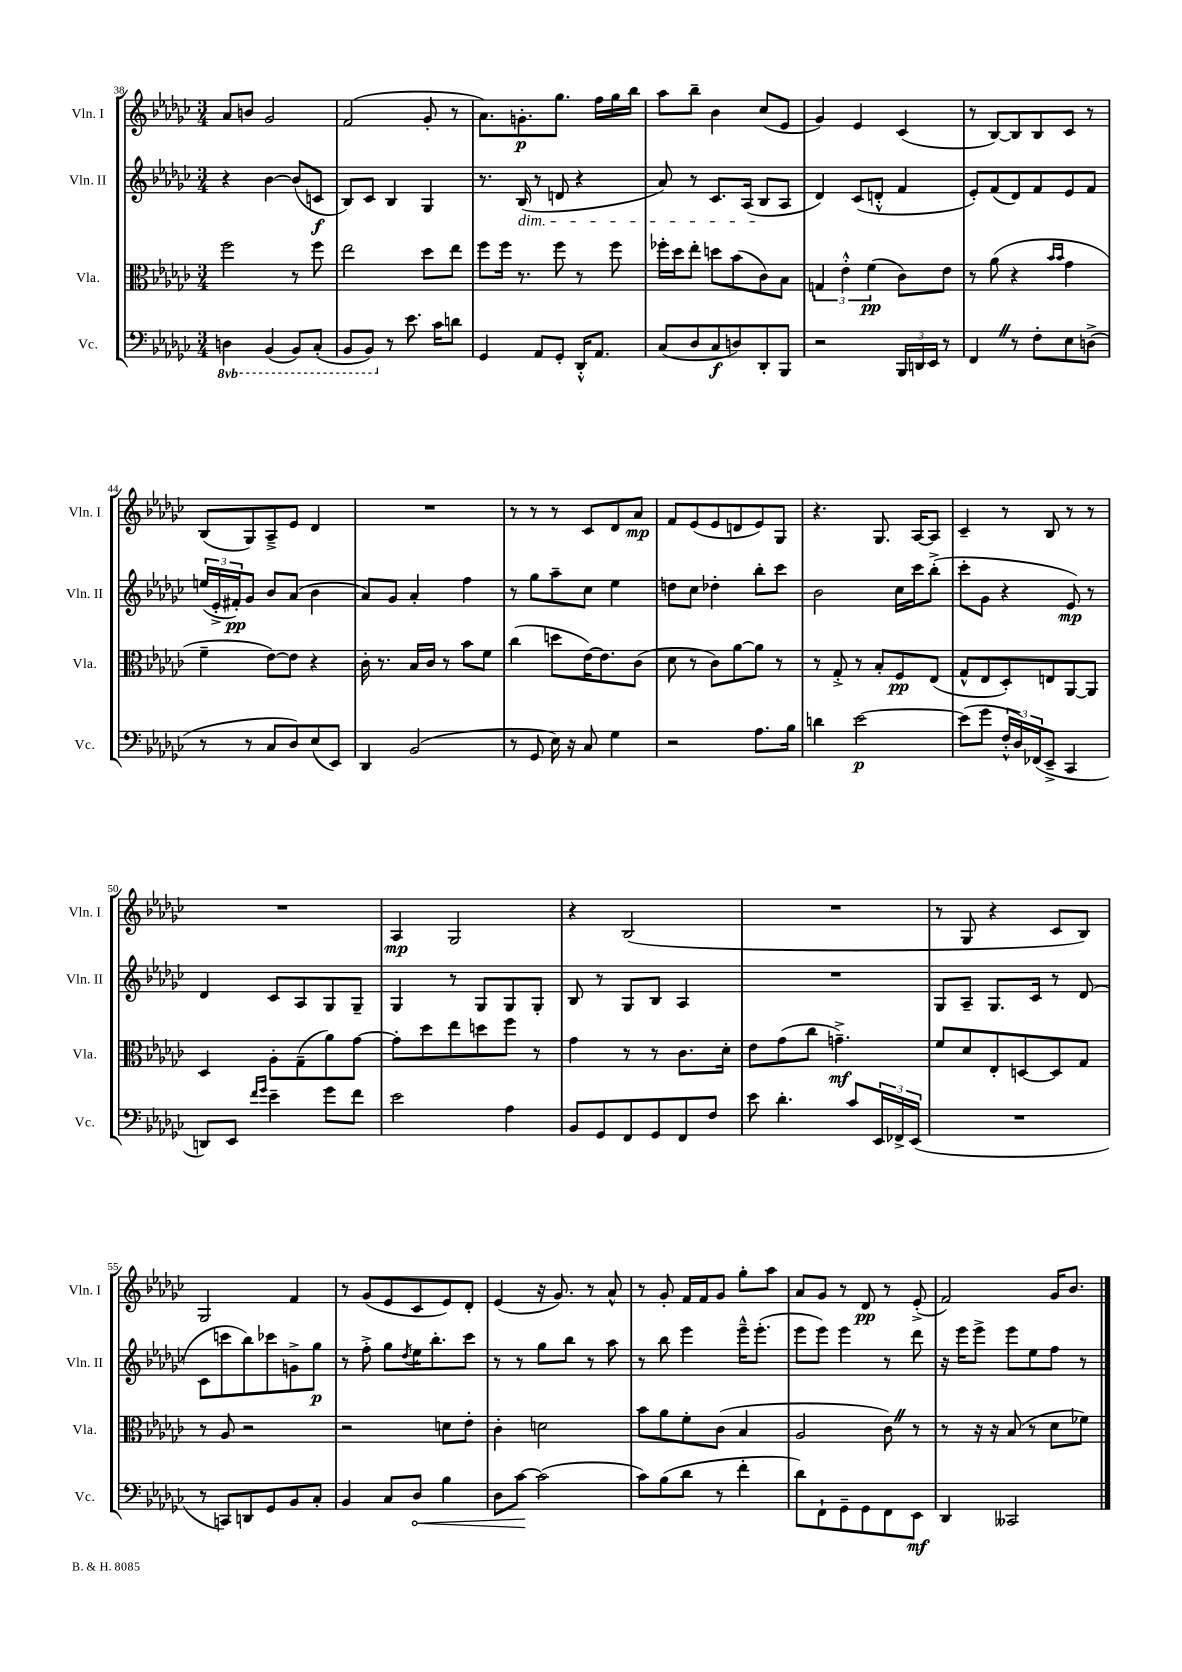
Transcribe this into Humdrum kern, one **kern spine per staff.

**kern	**dynam	**kern	**dynam	**kern	**dynam	**kern	**dynam
*part4	*part4	*part3	*part3	*part2	*part2	*part1	*part1
*staff4	*staff4	*staff3	*staff3	*staff2	*staff2	*staff1	*staff1
*I"Vc.	*	*I"Vla.	*	*I"Vln. II	*	*I"Vln. I	*
*I'Vc.	*	*I'Vla.	*	*I'Vln. II	*	*I'Vln. I	*
*clefF4	*	*clefC3	*	*clefG2	*	*clefG2	*
*k[b-e-a-d-g-c-]	*	*k[b-e-a-d-g-c-]	*	*k[b-e-a-d-g-c-]	*	*k[b-e-a-d-g-c-]	*
*M3/4	*	*M3/4	*	*M3/4	*	*M3/4	*
*8ba	*	*	*	*	*	*	*
=38	=38	=38	=38	=38	=38	=38	=38
4DDn\	.	2ff\	.	4r	.	8a-/L	.
.	.	.	.	.	.	8bn/J	.
(4BBB-/	.	.	.	[4b-\	.	2g-/	.
8BBB-/L)	.	8r	.	(8b-/L]	.	.	.
(8CC-'/J	.	8ff\	.	8cn/J	f	.	.
=39	=39	=39	=39	=39	=39	=39	=39
8BBB-/L	.	2ee-\	.	8B-/L)	.	(2f/	.
8BBB-/J)	.	.	.	8c-/J	.	.	.
*X8ba	*	*	*	*	*	*	*
8r	.	.	.	4B-/	.	.	.
8.e-\	.	.	.	.	.	.	.
.	.	8dd-\L	.	4G-/	.	8g-'/	.
16c-\KL	.	.	.	.	.	.	.
8dn\J	.	8ee-\J	.	.	.	8r	.
=40	=40	=40	=40	=40	=40	=40	=40
4GG-/	.	8ff\L	.	8.r	.	8.a-\L)	.
.	.	16ff\Jk	.	.	.	.	.
!	!	!	!	!LO:TX:b:i:t=dim.	!	!	!
.	.	8.r	.	(16B-/	.	8.gn'\	p
8AA-/L	.	.	.	8r	.	.	.
8GG-'/J	.	8ff\	.	8dn/	.	8.gg-\J	.
16DD-'^^/KL	.	8r	.	4r	.	.	.
8.AA-/J	.	.	.	.	.	16ff\LL	.
.	.	8ff\	.	.	.	16gg-\	.
.	.	.	.	.	.	16bb-\JJ	.
=41	=41	=41	=41	=41	=41	=41	=41
(8C-/L	.	16ff-X'\LL	.	8a-/)	.	8aa-\L	.
.	.	16dd-\J	.	.	.	.	.
8D-/	.	8ee-'\J	.	8r	.	8bb-~\J	.
8C-/	f	8ddn\L	.	8.c-/L	.	4b-\	.
8Dn/)	.	(8b-\	.	.	.	.	.
.	.	.	.	(16A-/Jk	.	.	.
8DD-'/	.	8c-\)	.	8B-/L	.	(8cc-/L	.
8BBB-/J	.	8B-\J	.	8A-/J	.	8e-/J	.
=42	=42	=42	=42	=42	=42	=42	=42
2r	.	6Gn/	.	4d-/)	.	4g-/)	.
.	.	6e-'^^\	.	.	.	.	.
.	.	.	.	(8c-/L	.	4e-/	.
.	.	(6f\	pp	.	.	.	.
.	.	.	.	8dn'^^/J	.	.	.
24BBB-/LL	.	8c-\L)	.	4f/	.	(4c-/	.
24DDn/	.	.	.	.	.	.	.
24EE-/JJ	.	.	.	.	.	.	.
8r	.	8e-\J	.	.	.	.	.
=43	=43	=43	=43	=43	=43	=43	=43
4FFZ/	.	8r	.	8e-'/L)	.	8r	.
.	.	(8a-\	.	(8f/	.	[8B-/L)	.
8r	.	4r	.	8d-/)	.	8B-/]	.
8F'\L	.	.	.	8f/	.	8B-/	.
.	.	16qqb-/LL	.	.	.	.	.
.	.	16qqb-/JJ	.	.	.	.	.
8E-\	.	4g-\	.	8e-/	.	8c-/J	.
(8Dn^\J	.	.	.	8f/J	.	8r	.
!!LO:LB:g=z
=44	=44	=44	=44	=44	=44	=44	=44
8r	.	4f~\	.	(24een/LL	.	(8B-/L	.
.	.	.	.	24e-'^/	.	.	.
.	.	.	.	24f#X'/J)	pp	.	.
8r	.	.	.	8g-/J	.	8G-/)	.
8C-/L	.	[8e-\L)	.	8b-/L	.	8A-~^/	.
8D-/)	.	8e-\J]	.	(8a-/J	.	8e-/J	.
(8E-/	.	4r	.	4b-\	.	4d-/	.
8EE-/J)	.	.	.	.	.	.	.
=45	=45	=45	=45	=45	=45	=45	=45
4DD-/	.	16c-'\	.	8a-/L)	.	2.r	.
.	.	8.r	.	.	.	.	.
.	.	.	.	8g-/J	.	.	.
(2BB-/	.	16B-/LL	.	4a-'/	.	.	.
.	.	16c-/JJ	.	.	.	.	.
.	.	8r	.	.	.	.	.
.	.	8b-\L	.	4ff\	.	.	.
.	.	8f\J	.	.	.	.	.
=46	=46	=46	=46	=46	=46	=46	=46
8r	.	(4cc-\	.	8r	.	8r	.
8GG-/	.	.	.	8gg-\L	.	8r	.
16E-\)	.	8ddn\L	.	8aa-~\	.	8r	.
16r	.	.	.	.	.	.	.
8C-/	.	[16e-\K)	.	8cc-\J	.	8c-/L	.
.	.	8.e-\]	.	.	.	.	.
4G-\	.	.	.	4ee-\	.	8d-/	.
.	.	(8c-\J	.	.	.	8a-/J	mp
=47	=47	=47	=47	=47	=47	=47	=47
2r	.	8d-\	.	8ddn\L	.	8f/L	.
.	.	8r	.	8cc-\J	.	(8e-/	.
.	.	8c-\L)	.	4dd-X'\	.	8e-/	.
.	.	[8a-\	.	.	.	8dn/	.
8.A-\L	.	8a-\J]	.	8bb-'\L	.	8e-/)	.
.	.	8r	.	8ccc-\J	.	8G-/J	.
16B-\Jk	.	.	.	.	.	.	.
=48	=48	=48	=48	=48	=48	=48	=48
4dn\	.	8r	.	2b-\	.	4.r	.
.	.	8G-'^/	.	.	.	.	.
[2e-\	p	8r	.	.	.	.	.
.	.	8B-'/L	.	.	.	8.G-/	.
.	.	8F/	pp	16cc-\LL	.	.	.
.	.	.	.	16ccc-\J	.	[16A-/KL	.
.	.	(8E-/J	.	(8bb-'^\J	.	8A-/J]	.
=49	=49	=49	=49	=49	=49	=49	=49
(8e-\L]	.	8G-^^/L	.	8ccc-'\L	.	4c-~/	.
8g-\J	.	8E-/	.	8g-\J	.	.	.
24F'^^/LL	.	8D-'/)	.	4r	.	8r	.
24D-/)	.	.	.	.	.	.	.
(24FF-X/J	.	.	.	.	.	.	.
8EE-~^/J	.	8En/	.	.	.	8B-/	.
4CC-/	.	[8AA-/	.	8e-/)	mp	8r	.
.	.	8AA-/J]	.	8r	.	8r	.
!!LO:LB:g=z
=50	=50	=50	=50	=50	=50	=50	=50
8DDn/L)	.	4D-/	.	4d-/	.	2.r	.
8EE-/J	.	.	.	.	.	.	.
16qqf/LL	.	.	.	.	.	.	.
16qqg-/JJ	.	.	.	.	.	.	.
4e-~\	.	8A-'\L	.	8c-/L	.	.	.
.	.	(8G-~\	.	8A-/	.	.	.
8g-\L	.	8a-\)	.	8G-/	.	.	.
8f\J	.	[8g-\J	.	8G-~/J	.	.	.
=51	=51	=51	=51	=51	=51	=51	=51
2e-\	.	8g-'\L]	.	4G-/	.	4A-/	mp
.	.	8dd-\	.	.	.	.	.
.	.	8ee-\	.	8r	.	2G-/	.
.	.	8ddn\	.	8G-/L	.	.	.
4A-\	.	8ff\J	.	8G-/	.	.	.
.	.	8r	.	8G-'/J	.	.	.
=52	=52	=52	=52	=52	=52	=52	=52
8BB-/L	.	4g-\	.	8B-/	.	4r	.
8GG-/	.	.	.	8r	.	.	.
8FF/	.	8r	.	8G-/L	.	(2B-/	.
8GG-/	.	8r	.	8B-/J	.	.	.
8FF/	.	8.c-\L	.	4A-/	.	.	.
8F/J	.	.	.	.	.	.	.
.	.	16d-'\Jk	.	.	.	.	.
=53	=53	=53	=53	=53	=53	=53	=53
8e-\	.	8e-\L	.	2.r	.	2.r	.
4.d-'\	.	(8g-\	.	.	.	.	.
.	.	8cc-\J	.	.	.	.	.
.	.	4.gn~^\)	mf	.	.	.	.
8c-/L	.	.	.	.	.	.	.
24EE-/L	.	.	.	.	.	.	.
24FF-X^/	.	.	.	.	.	.	.
(24EE-/JJ	.	.	.	.	.	.	.
=54	=54	=54	=54	=54	=54	=54	=54
2.r	.	8f/L	.	8G-/L	.	8r	.
.	.	8d-/	.	8A-~/J	.	8G-/	.
.	.	8E-'/	.	8.G-/L	.	4r	.
.	.	[8Dn/	.	.	.	.	.
.	.	.	.	16c-/Jk	.	.	.
.	.	8D/]	.	8r	.	8c-/L	.
.	.	8G-/J	.	(8d-/	.	8B-/J)	.
!!LO:LB:g=z
=55	=55	=55	=55	=55	=55	=55	=55
8r	.	8r	.	8c-\L	.	2G-/	.
8CCn/L)	.	8A-/	.	8cccn\	.	.	.
8DDn/	.	2r	.	8bb-\)	.	.	.
8GG-/	.	.	.	8ccc-X\	.	.	.
8BB-/	.	.	.	8gn^\	.	4f/	.
8C-'/J	.	.	.	8gg-\J	p	.	.
=56	=56	=56	=56	=56	=56	=56	=56
4BB-/	.	2r	.	8r	.	8r	.
.	.	.	.	8ff'^\	.	(8g-/L	.
8C-/L	.	.	.	8gg-\L	.	8e-/	.
.	.	.	.	8qdd-/	.	.	.
!	!LO:HP:b	!	!	!	!	!	!
8D-/J	<	.	.	16ee-\K	.	8c-/	.
.	.	.	.	8.bb-'\	.	.	.
4B-\	.	8dn\L	.	.	.	8e-/)	.
.	.	8e-'\J	.	8ccc-\J	.	8d-'/J	.
=57	=57	=57	=57	=57	=57	=57	=57
8D-\L	.	4c-'\	.	8r	.	(4e-/	.
[8c-\J	.	.	.	8r	.	.	.
(2c-\]	[	2dn\	.	8gg-\L	.	16r	.
.	.	.	.	.	.	8.g-/)	.
.	.	.	.	8bb-\J	.	.	.
.	.	.	.	8r	.	8r	.
.	.	.	.	8aa-\	.	8a-^^/	.
=58	=58	=58	=58	=58	=58	=58	=58
8c-\L)	.	8b-\L	.	8r	.	8r	.
(8B-\	.	8a-\	.	8bb-\	.	8g-'/	.
8d-\J	.	8f'\	.	4eee-\	.	16f/LL	.
.	.	.	.	.	.	16f/J	.
8r	.	(8c-\J	.	.	.	8g-/J	.
4f'\	.	4B-/	.	16eee-~^^\KL	.	8gg-'\L	.
.	.	.	.	(8.eee-'\J	.	.	.
.	.	.	.	.	.	8aa-\J	.
=59	=59	=59	=59	=59	=59	=59	=59
8d-\L)	.	2A-/	.	8eee-\L	.	8a-/L	.
8FF`\	.	.	.	8eee-\J)	.	8g-/J	.
8GG-~\	.	.	.	4eee-\	.	8r	.
8GG-\	.	.	.	.	.	8d-/	pp
8FF\	.	8c-Z\)	.	8r	.	8r	.
8EE-\J	mf	8r	.	8ddd-\	.	(8e-'^/	.
=60	=60	=60	=60	=60	=60	=60	=60
4DD-/	.	8r	.	16r	.	2f/)	.
.	.	.	.	16eee-\KL	.	.	.
.	.	16r	.	8eee-^\J	.	.	.
.	.	16r	.	.	.	.	.
2CC--X/	.	(8B-/	.	8eee-\L	.	.	.
.	.	8r	.	8ee-\	.	.	.
.	.	8d-\L	.	8ff\J	.	16g-/KL	.
.	.	.	.	.	.	8.b-/J	.
.	.	8f-X\J)	.	8r	.	.	.
==	==	==	==	==	==	==	==
*-	*-	*-	*-	*-	*-	*-	*-
